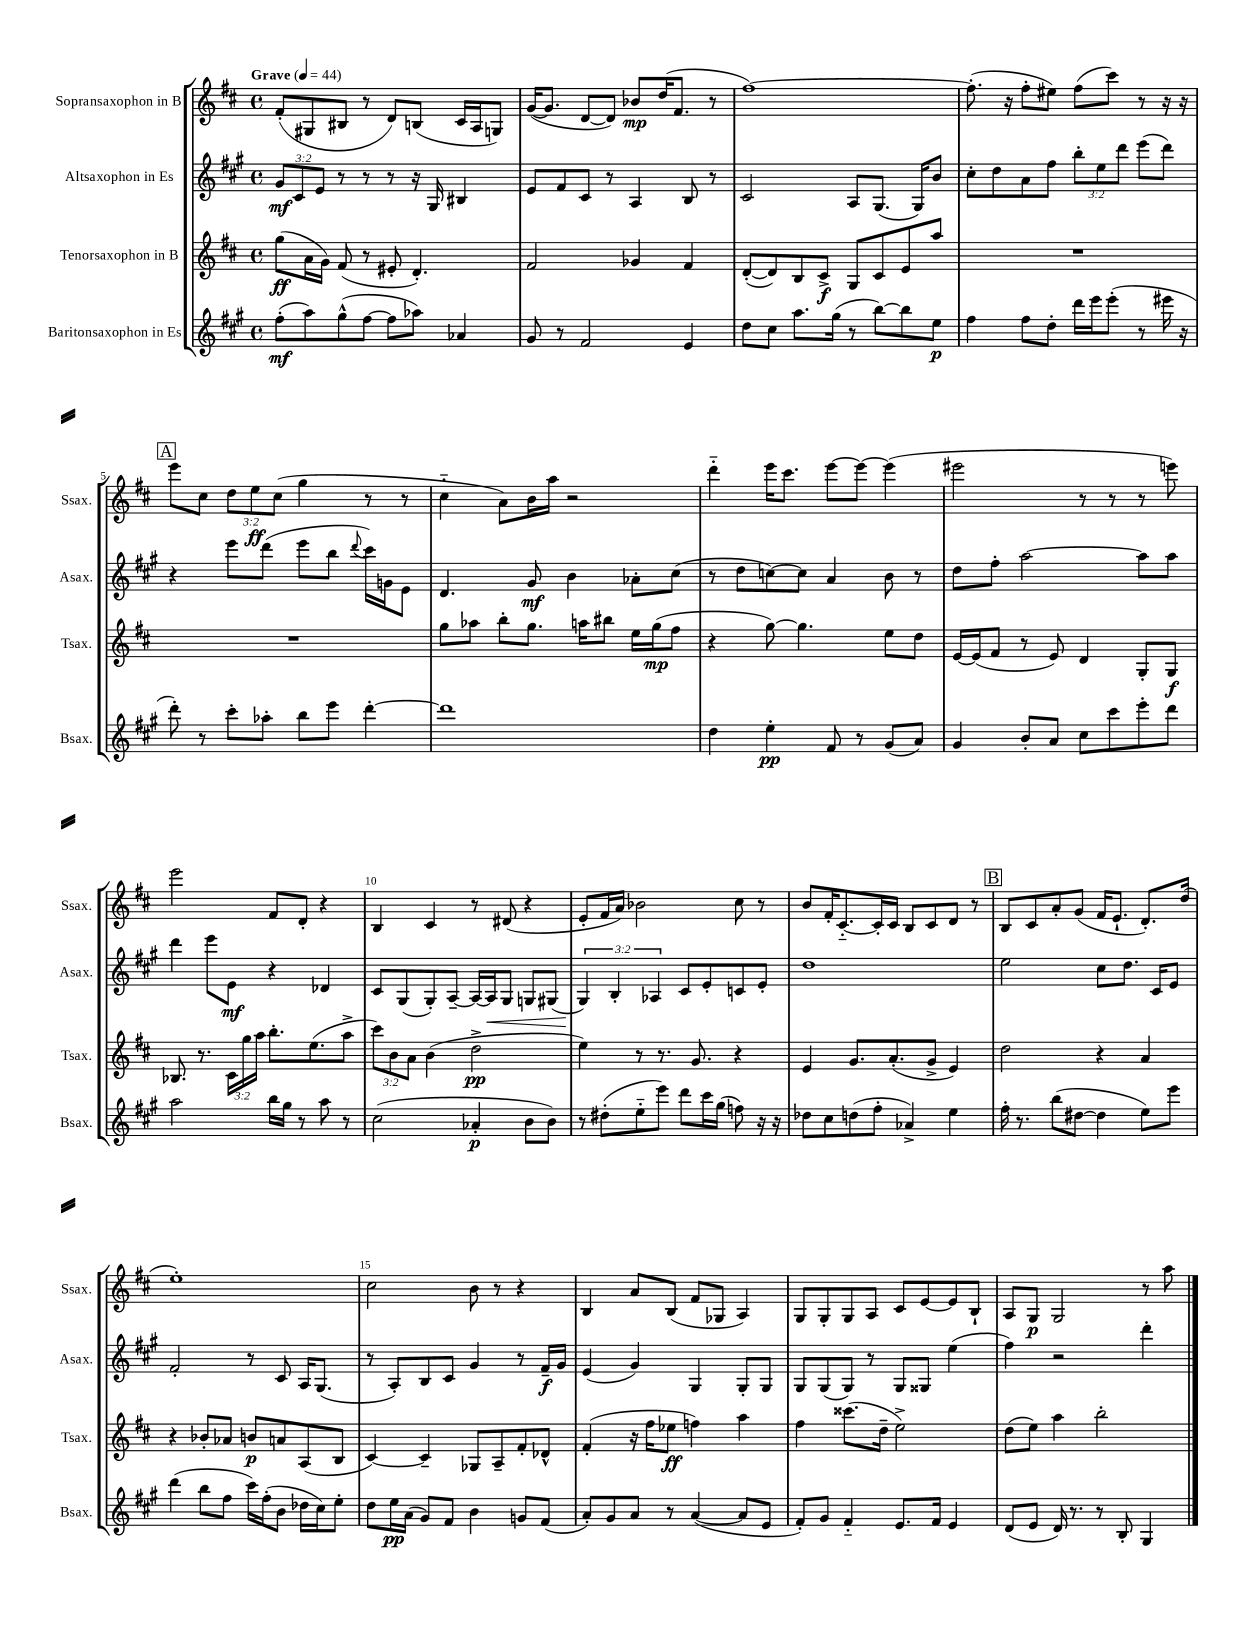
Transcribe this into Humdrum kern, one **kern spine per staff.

**kern	**kern	**kern	**kern
*staff4	*staff3	*staff2	*staff1
*clefG2	*clefG2	*clefG2	*clefG2
*k[f#c#g#]	*k[f#c#]	*k[f#c#g#]	*k[f#c#]
*M4/4	*M4/4	*M4/4	*M4/4
*met(c)	*met(c)	*met(c)	*met(c)
*MM44	*MM44	*MM44	*MM44
(8ff#'	(8gg	12g#	(8f#'
.	.	12c#	.
8aa)	16a	.	8G#
.	.	12e	.
.	16g)	.	.
(8gg#^^	(8f#	8r	8B#
[8ff#	8r	8r	8r
8ff#]	8e#'	8r	8d)
8aa-)	4.d')	16r	(8B
.	.	16G#	.
4a-	.	4B#	16c#
.	.	.	16A
.	.	.	8G)
=	=	=	=
8g#	2f#	8e	([16g
.	.	.	8.g]
8r	.	8f#	.
2f#	.	8c#	[8d
.	.	8r	8d])
.	4g-	4A	8b-
.	.	.	(16dd
.	.	.	8.f#
4e	4f#	8B	.
.	.	8r	8r
=	=	=	=
8dd	([8d'	2c#	[1ff#)
8cc#	8d])	.	.
8.aa	8B	.	.
.	8c#^	.	.
(16gg#	.	.	.
8r	8G	8A	.
[8bb)	8c#	(8.G#	.
8bb]	8e	.	.
.	.	16G#)	.
8ee	8aa	8b	.
=	=	=	=
4ff#	1r	8cc#'	(8.ff#']
.	.	8dd	.
.	.	.	16r
8ff#	.	8a	8ff#'
8dd'	.	8ff#	8ee#)
16ddd	.	12bb'	(8ff#
16eee	.	.	.
.	.	12ee	.
(8eee'	.	.	8ccc#)
.	.	12ddd	.
8r	.	(8eee	8r
16eee#	.	8ddd)	16r
16r	.	.	16r
=	=	=	=
8ddd')	1r	4r	8eee
8r	.	.	8cc#
8ccc#'	.	8eee	12dd
.	.	.	12ee
8aa-'	.	(8ddd	.
.	.	.	(12cc#
8bb	.	8eee	4gg
8eee	.	8bb	.
.	.	8qqddd	.
[4ddd'	.	16ccc#)	8r
.	.	16g	.
.	.	8e	8r
=	=	=	=
1ddd]	8gg	4.d	4cc#'~
.	8aa-	.	.
.	8bb'	.	8a)
.	8.gg	8g#	16b
.	.	.	16aa
.	.	4b	2r
.	16aa	.	.
.	8bb#	.	.
.	16ee	8a-'	.
.	(16gg	.	.
.	8ff#	(8cc#	.
=	=	=	=
4dd	4r	8r	4ddd'~
.	.	8dd	.
4ee'	[8gg)	[8cc)	16eee
.	.	.	8.ccc#
.	4.gg]	8cc]	.
8f#	.	4a	[8eee
8r	.	.	8eee_
(8g#	8ee	8b	(4eee]
8a)	8dd	8r	.
=	=	=	=
4g#	[16e	8dd	2eee#
.	(16e]	.	.
.	8f#	8ff#'	.
8b'	8r	[2aa	.
8a	8e)	.	.
8cc#	4d	.	8r
8ccc#	.	.	8r
8eee'	8G'	8aa]	8r
8ddd	8G	8aa	8eee)
=	=	=	=
2aa	8.B-	4ddd	2eee
.	8.r	.	.
.	.	8eee	.
.	24c#	8e	.
.	24gg	.	.
.	24aa	.	.
16bb	8.bb'	4r	8f#
16gg#	.	.	.
8r	.	.	8d'
.	(8.ee	.	.
8aa	.	4d-	4r
8r	8aa^	.	.
=	=	=	=
(2cc#	12ccc#)	8c#	4B
.	12b	.	.
.	.	(8G#	.
.	12a	.	.
.	(4b	8G#')	4c#
.	.	[8A~	.
4a-'	2dd^	16A_	8r
.	.	16A]	.
.	.	8G#	(8d#
8b	.	8G	4r
8b)	.	(8G#	.
=	=	=	=
8r	4ee)	6G#)	8e'
(8dd#'	.	.	16f#
.	.	6B'	.
.	.	.	16a)
8ee'~	8r	.	2b-
.	.	6A-	.
8eee)	8.r	.	.
8ddd	.	8c#	.
.	8.g	.	.
16ccc#	.	8e'	.
(16gg#	.	.	.
8ff)	4r	8c	8cc#
16r	.	8e'	8r
16r	.	.	.
=	=	=	=
8dd-	4e	1dd	8b
8cc#	.	.	16f#'
.	.	.	[8.c#'~
(8dd	8.g	.	.
8ff#'	.	.	16c#']
.	(8.a'	.	16c#
4a-^)	.	.	8B
.	8g^	.	8c#
4ee	4e)	.	8d
.	.	.	8r
=	=	=	=
16ff#'	2dd	2ee	8B
8.r	.	.	.
.	.	.	8c#
(8bb	.	.	8a'
[8dd#	.	.	(8g
4dd#]	4r	8cc#	16f#
.	.	.	8.e`
.	.	8.dd	.
8ee)	4a	.	8.d')
.	.	16c#	.
8eee	.	8e	.
.	.	.	(16dd
=	=	=	=
(4ddd	4r	2f#'	1ee')
8bb	8b-'	.	.
8ff#	8a-	.	.
16ccc#)	8b	8r	.
(16ff#'	.	.	.
8b	8a	8c#	.
16dd-	(8A	16A	.
16cc#)	.	(8.G#	.
8ee'	8B	.	.
=	=	=	=
8dd	[4c#)	8r	2cc#
16ee	.	8A')	.
(16a	.	.	.
8g#)	4c#~]	8B	.
8f#	.	8c#	.
4b	8G-	4g#	8b
.	8A~	.	8r
8g	8f#'	8r	4r
(8f#	8d-^^	16f#~	.
.	.	16g#	.
=	=	=	=
8a')	(4f#'	(4e	4B
8g#	.	.	.
8a	16r	4g#)	8a
.	16ff#	.	.
8r	8ee-	.	(8B
([4a	4ff)	4G#	8f#
.	.	.	8G-
8a]	4aa	8G#'	4A)
8e	.	8G#	.
=	=	=	=
8f#')	4ff#	8G#	8G
8g#	.	(8G#	8G'
4f#'~	(8.ccc##	8G#)	8G
.	.	8r	8A
.	16dd~	.	.
8.e	2ee^)	8G#	8c#
.	.	8G##	[8e
16f#	.	.	.
4e	.	(4ee	8e]
.	.	.	8B`
=	=	=	=
(8d	(8dd	4ff#)	8A
8e	8ee)	.	8G
16d)	4aa	2r	2G
8.r	.	.	.
8r	2bb'	.	.
8B'	.	.	.
4G#	.	4ddd'	8r
.	.	.	8aa
==	==	==	==
*-	*-	*-	*-
